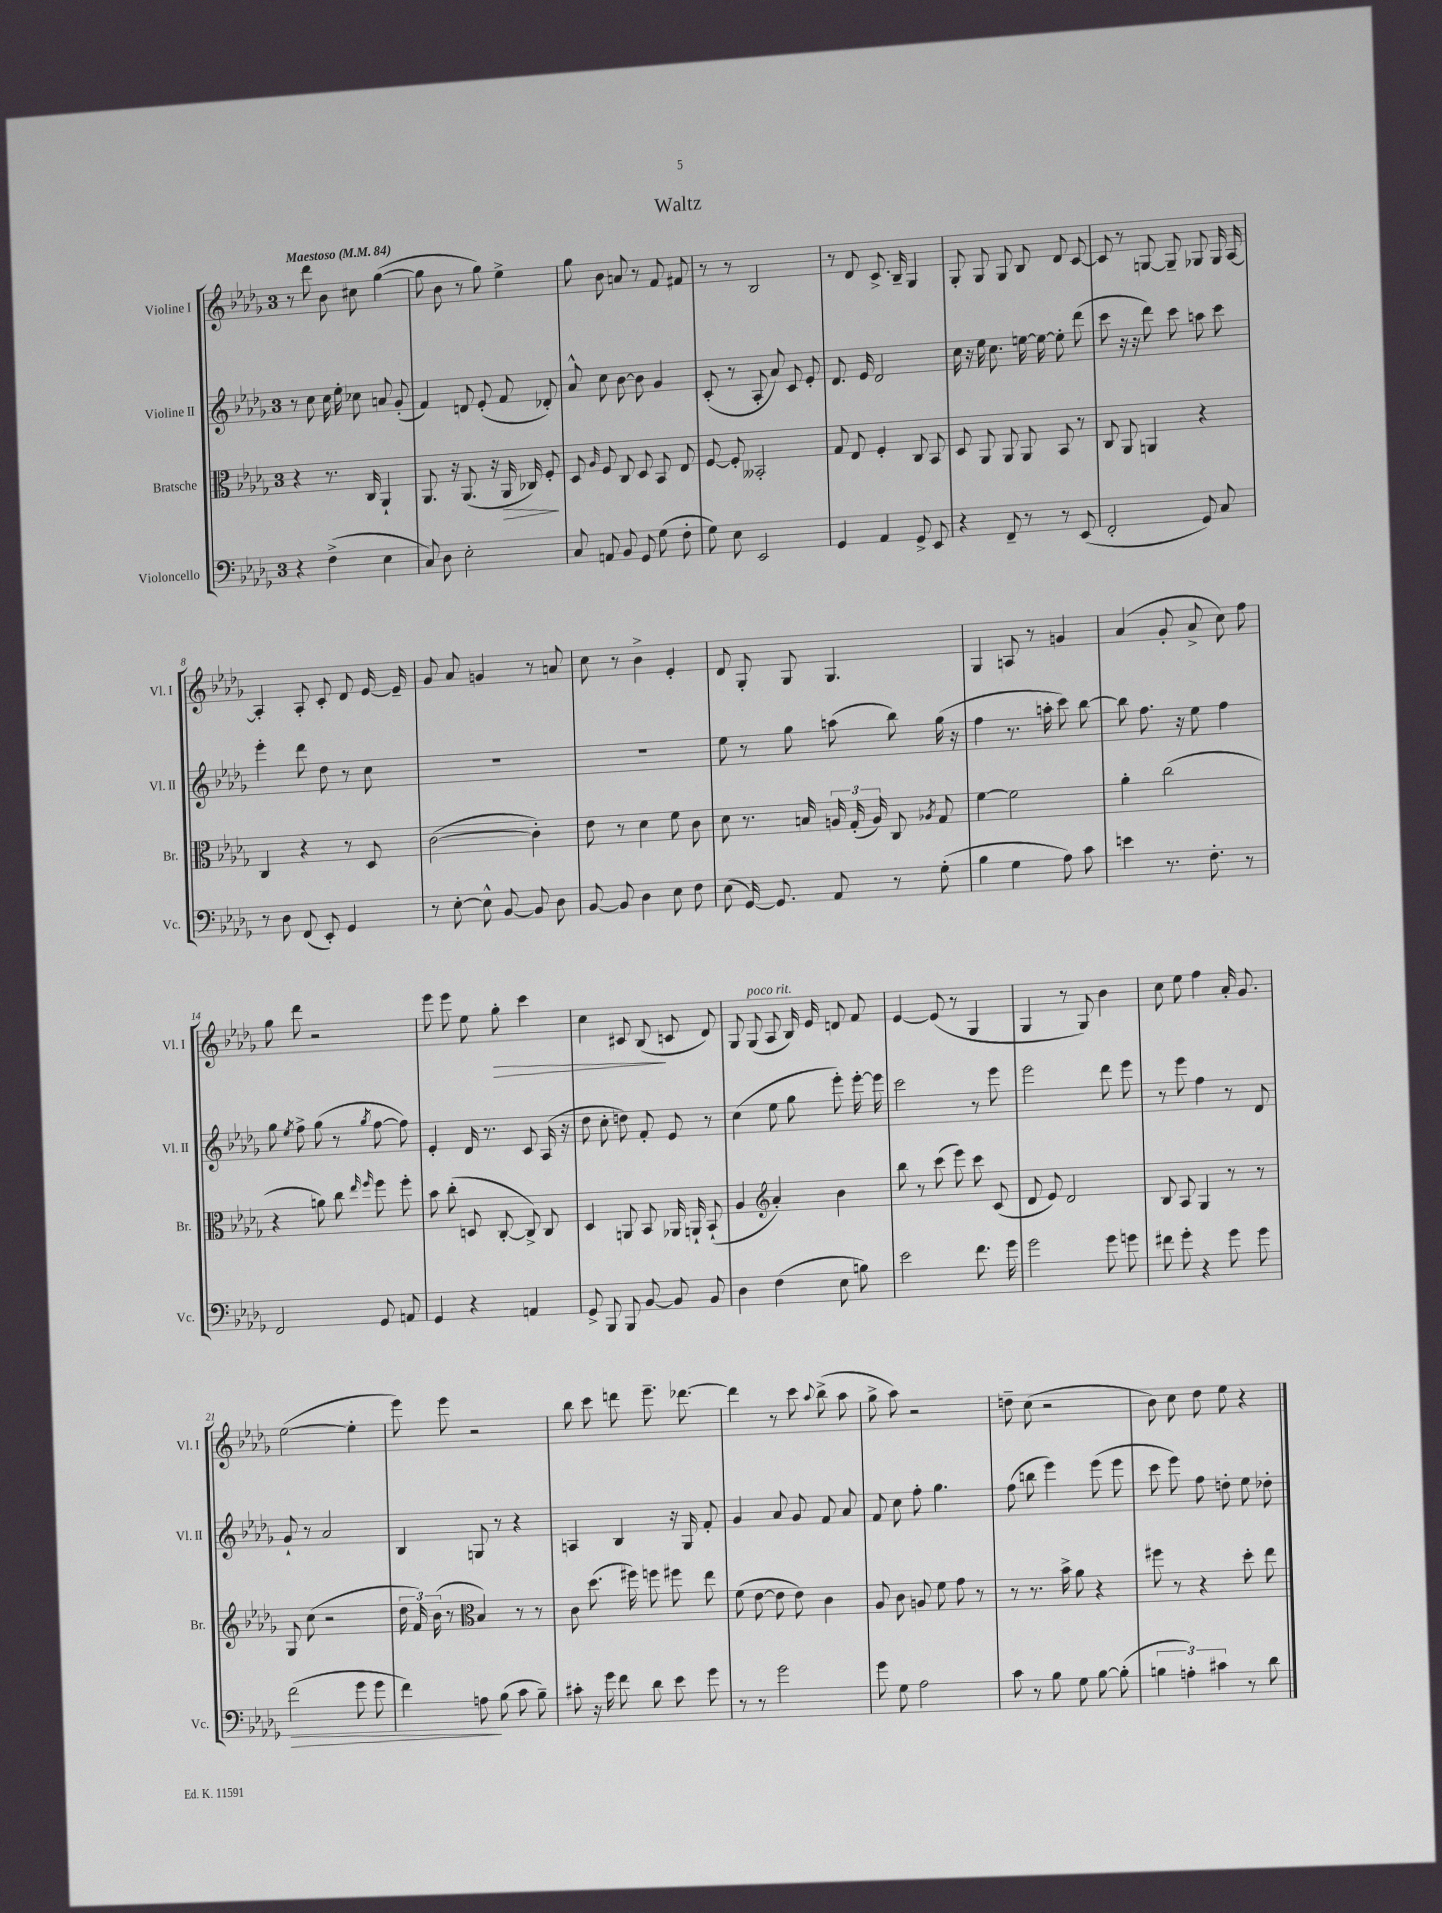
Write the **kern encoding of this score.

**kern	**kern	**kern	**kern
*staff4	*staff3	*staff2	*staff1
*clefF4	*clefC3	*clefG2	*clefG2
*k[b-e-a-d-g-]	*k[b-e-a-d-g-]	*k[b-e-a-d-g-]	*k[b-e-a-d-g-]
*M3/4	*M3/4	*M3/4	*M3/4
*MM84	*MM84	*MM84	*MM84
4r	4r	8r	8r
.	.	8cc\	8ddd-\
(4F^\	8.r	16cc\	8b-\
.	.	16ee-'\	.
.	.	8cc-\	8cc#\
.	16C/	.	.
4E-\	4AA-`/	8a/	([4gg-\
.	.	(8g-'/	.
=	=	=	=
8C/)	8.AA-/	4f/)	8gg-\]
8D-\	.	.	8b-\
.	16r	.	.
2E-'\	(8.AA-/	8d/	8r
.	.	(8e-'/	8gg-\)
.	16r	.	.
.	16AA-/	8f/	4ee-^\
.	16C-/)	.	.
.	8F'/	8d-'/)	.
=	=	=	=
8C/	8D-/	8a-^^/	8gg-\
.	16qqA-/	.	.
8AA/	8F/	8cc\	8b-\
8BB-/	8C/	[8b-\	8a/
8GG-/	8D-/	8b-\]	8r
(8G-\	8BB-/	4g-/	8f/
8F'\	8E-/	.	8f#/
=	=	=	=
8G-\)	[8F/	(8c'/	8r
8E-\	8F'/]	8r	8r
2EE-/	2BB--'/	8A-'/	2B-/
.	.	8a-/)	.
.	.	8c/	.
.	.	8e-'/	.
=	=	=	=
4GG-/	8G-/	8.d-/	8r
.	8E-/	.	8d-/
.	.	16e-/	.
4AA-/	4F'/	2d-/	8.c^/
.	.	.	16B-~/
8GG-^/	8C/	.	4G-/
8EE-/	8BB-/	.	.
=	=	=	=
4r	8D-/	16cc\	8G-'/
.	.	16r	.
.	8AA-/	16ee-\	8G-/
.	.	8.cc\	.
8FF~/	8AA-/	.	8G-/
8r	8AA-/	[16ee\	8B-/
.	.	16ee\_	.
8r	8BB-/	8ee'\]	8d-/
(8EE-/	8r	(8ddd-\	[8c/
=	=	=	=
2FF'/	8C/	8ccc\	8c/]
.	8AA-/	16r	8r
.	.	16r	.
.	4AA/	8ddd-\)	[8G/
.	.	8ccc\	8G~/]
8GG-/)	4r	8aa\	8G-/
8C/	.	8ccc\	16G-/
.	.	.	[16A-/
=	=	=	=
8r	4C/	4eee-'\	4A-'/]
8D-\	.	.	.
(8FF/	4r	8ddd-\	8A-'/
8EE-'/)	.	8dd-\	8c'/
4GG-/	8r	8r	8d-/
.	8D-/	8cc\	[16e-/
.	.	.	16e-~/]
=	=	=	=
8r	([2c\	2.r	8g-/
[8E-'\	.	.	8a-/
8E-^^\]	.	.	4g/
[8BB-/	.	.	.
8BB-/]	4c'\])	.	8r
8D-\	.	.	8a/
=	=	=	=
[8BB-/	8e-\	2.r	8cc\
8BB-/]	8r	.	8r
4D-\	4d-\	.	4b-^\
8E-\	8f\	.	4e-'/
8F\	8c\	.	.
=	=	=	=
(8E-\	8d-\	8ee-\	8d-/
[16GG-/)	8.r	8r	8G-'/
8.GG-/]	.	.	.
.	.	8gg-\	8G-/
.	16B/	.	.
8AA-/	24A/	(8aa\	4.G-/
.	(24G-'/	.	.
.	24A/)	.	.
8r	8C/	8bb-\)	.
.	8qA-/	.	.
(8G-'\	8G-/	(16gg-\	.
.	.	16r	.
=	=	=	=
4B-\	[4f\	4ff\	4G-/
4G-\	2f\]	8.r	8A/
.	.	.	8r
.	.	16aa'\	.
8A-\)	.	8ccc\)	4g/
8c\	.	[8bb-\	.
=	=	=	=
4e\	4a-'\	8bb-\]	(4a-/
.	.	8.ff\	.
8.r	(2cc\	.	8g-'/
.	.	16r	.
.	.	8ee-\	8a-^/
8.F'\	.	.	.
.	.	4ff\	8cc\)
8r	.	.	8ff\
=	=	=	=
2FF/	4r	8gg-\	8gg-\
.	.	8qee-/	.
.	.	8ff^\	8ddd-\
.	8a\)	(8gg-\	2r
.	8cc\	8r	.
.	16qqee-/	.	.
.	16qqff/	8qgg-/	.
8GG-/	8ff\	[8ff\	.
8AA/	8ff'\	8ff\])	.
=	=	=	=
4GG-/	8b-\	4e-'/	8eee-\
.	(8cc'\	.	8eee-\
4r	8D/	16d-/	8ee-\
.	.	8.r	.
.	[8C'/	.	8gg-'\
4AA/	8C^/])	8c/	4ccc\
.	8C/	(16A-/	.
.	.	16r	.
=	=	=	=
8GG-^/	4D-/	8dd-\	4cc\
8BBB-/	.	8cc'\	.
8BBB-/	8AA/	8dd\)	8c#/
[8BB-/	8BB-/	8f'/	(8B-/
8BB-/]	16AA-/	8e-/	8c/
.	16AA`/	.	.
8BB-/	(8BB-`/	8r	8d-/)
=	=	=	=
4D-\	4A-/	(4cc\	8G-/
.	.	.	(8G-/
*	*clefG2	*	*
(4F\	4a-'/)	8ee-\	8A-/
.	.	8gg-\	16B-/)
.	.	.	16e-/
8E-\	4b-\	8eee-'\)	8d/
8B\)	.	[16eee-'\	8f/
.	.	16eee-\]	.
=	=	=	=
2e-\	8bb-\	2ccc\	[4e-/
.	8r	.	.
.	(8ccc\	.	(8e-/]
.	8eee-\)	.	8r
8.f\	8ccc\	8r	4G-/
.	(8c/	8eee-\	.
16g-\	.	.	.
=	=	=	=
2g-\	8d-/	2eee-\	4G-/
.	8e-/)	.	.
.	2d-/	.	8r
.	.	.	8G-/)
8g-\	.	8ddd-\	4b-\
8g\	.	8eee-\	.
=	=	=	=
8f#\	8B-/	8r	8cc\
8g-'\	8A-/	8eee-\	8ee-\
4r	4G-/	4ff\	4ff\
8g-\	8r	8r	16a-'/
.	.	.	8.g-/
8g-\	8r	8d-/	.
=	=	=	=
(2f\	8G-/	8g-`/	([2ee-\
.	(8cc\	8r	.
.	2r	2a-/	.
8g-\	.	.	4ee-'\]
8g-\	.	.	.
=	=	=	=
4f\)	24dd-\	4B-/	8eee-\)
.	24f/)	.	.
.	(24b-\	.	.
.	8r	.	8eee-\
*	*clefC3	*	*
8A\	4B-/)	8G/	2r
(8B-\	.	8r	.
8c\	8r	4r	.
8B-~\)	8r	.	.
=	=	=	=
8c#'\	8c\	4A/	8bb-\
16r	(8.dd-\	.	8ccc\
16g-\	.	.	.
8f\	.	4B-/	8ddd\
.	16ff#\)	.	.
8d-\	8ff\	.	8.eee-~\
8e-\	8ff#\	16r	.
.	.	16G-/	[8.ddd-\
8g-\	8ee-\	8f'/	.
=	=	=	=
8r	(8f\	4g-/	4ddd-\]
8r	[8e-\	.	.
2g-\	8e-\]	8a-/	8r
.	8e-\)	8g-/	8ccc\
.	.	.	8qqaa-/
.	4c\	8f/	(8bb-^\
.	.	8a-/	8aa-\
=	=	=	=
8g-\	8A-/	8f/	8gg-^\
8G-\	8c\	8cc\	8aa-\)
2A-\	8A/	8ff'\	2r
.	8f\	4.gg-\	.
.	8g-\	.	.
.	8r	.	.
=	=	=	=
8c\	8r	(8ff\	8dd~\
8r	8.r	8bb\	(8cc\
8B-\	.	4eee-\)	2r
.	16b-^\	.	.
8G-\	8a-\	.	.
[8B-\	4r	(8eee-\	.
(8B-'\]	.	8eee-\	.
=	=	=	=
6B\	8ff#\	8ccc\	8b-\)
.	8r	8eee-\)	8cc\
6A'\)	.	.	.
.	4r	8ff\	8dd-\
6c#\	.	.	.
.	.	8dd'\	8ee-\
8r	8dd-'\	8ee-\	4r
8d-\	8ee-\	8dd-'\	.
==	==	==	==
*-	*-	*-	*-
